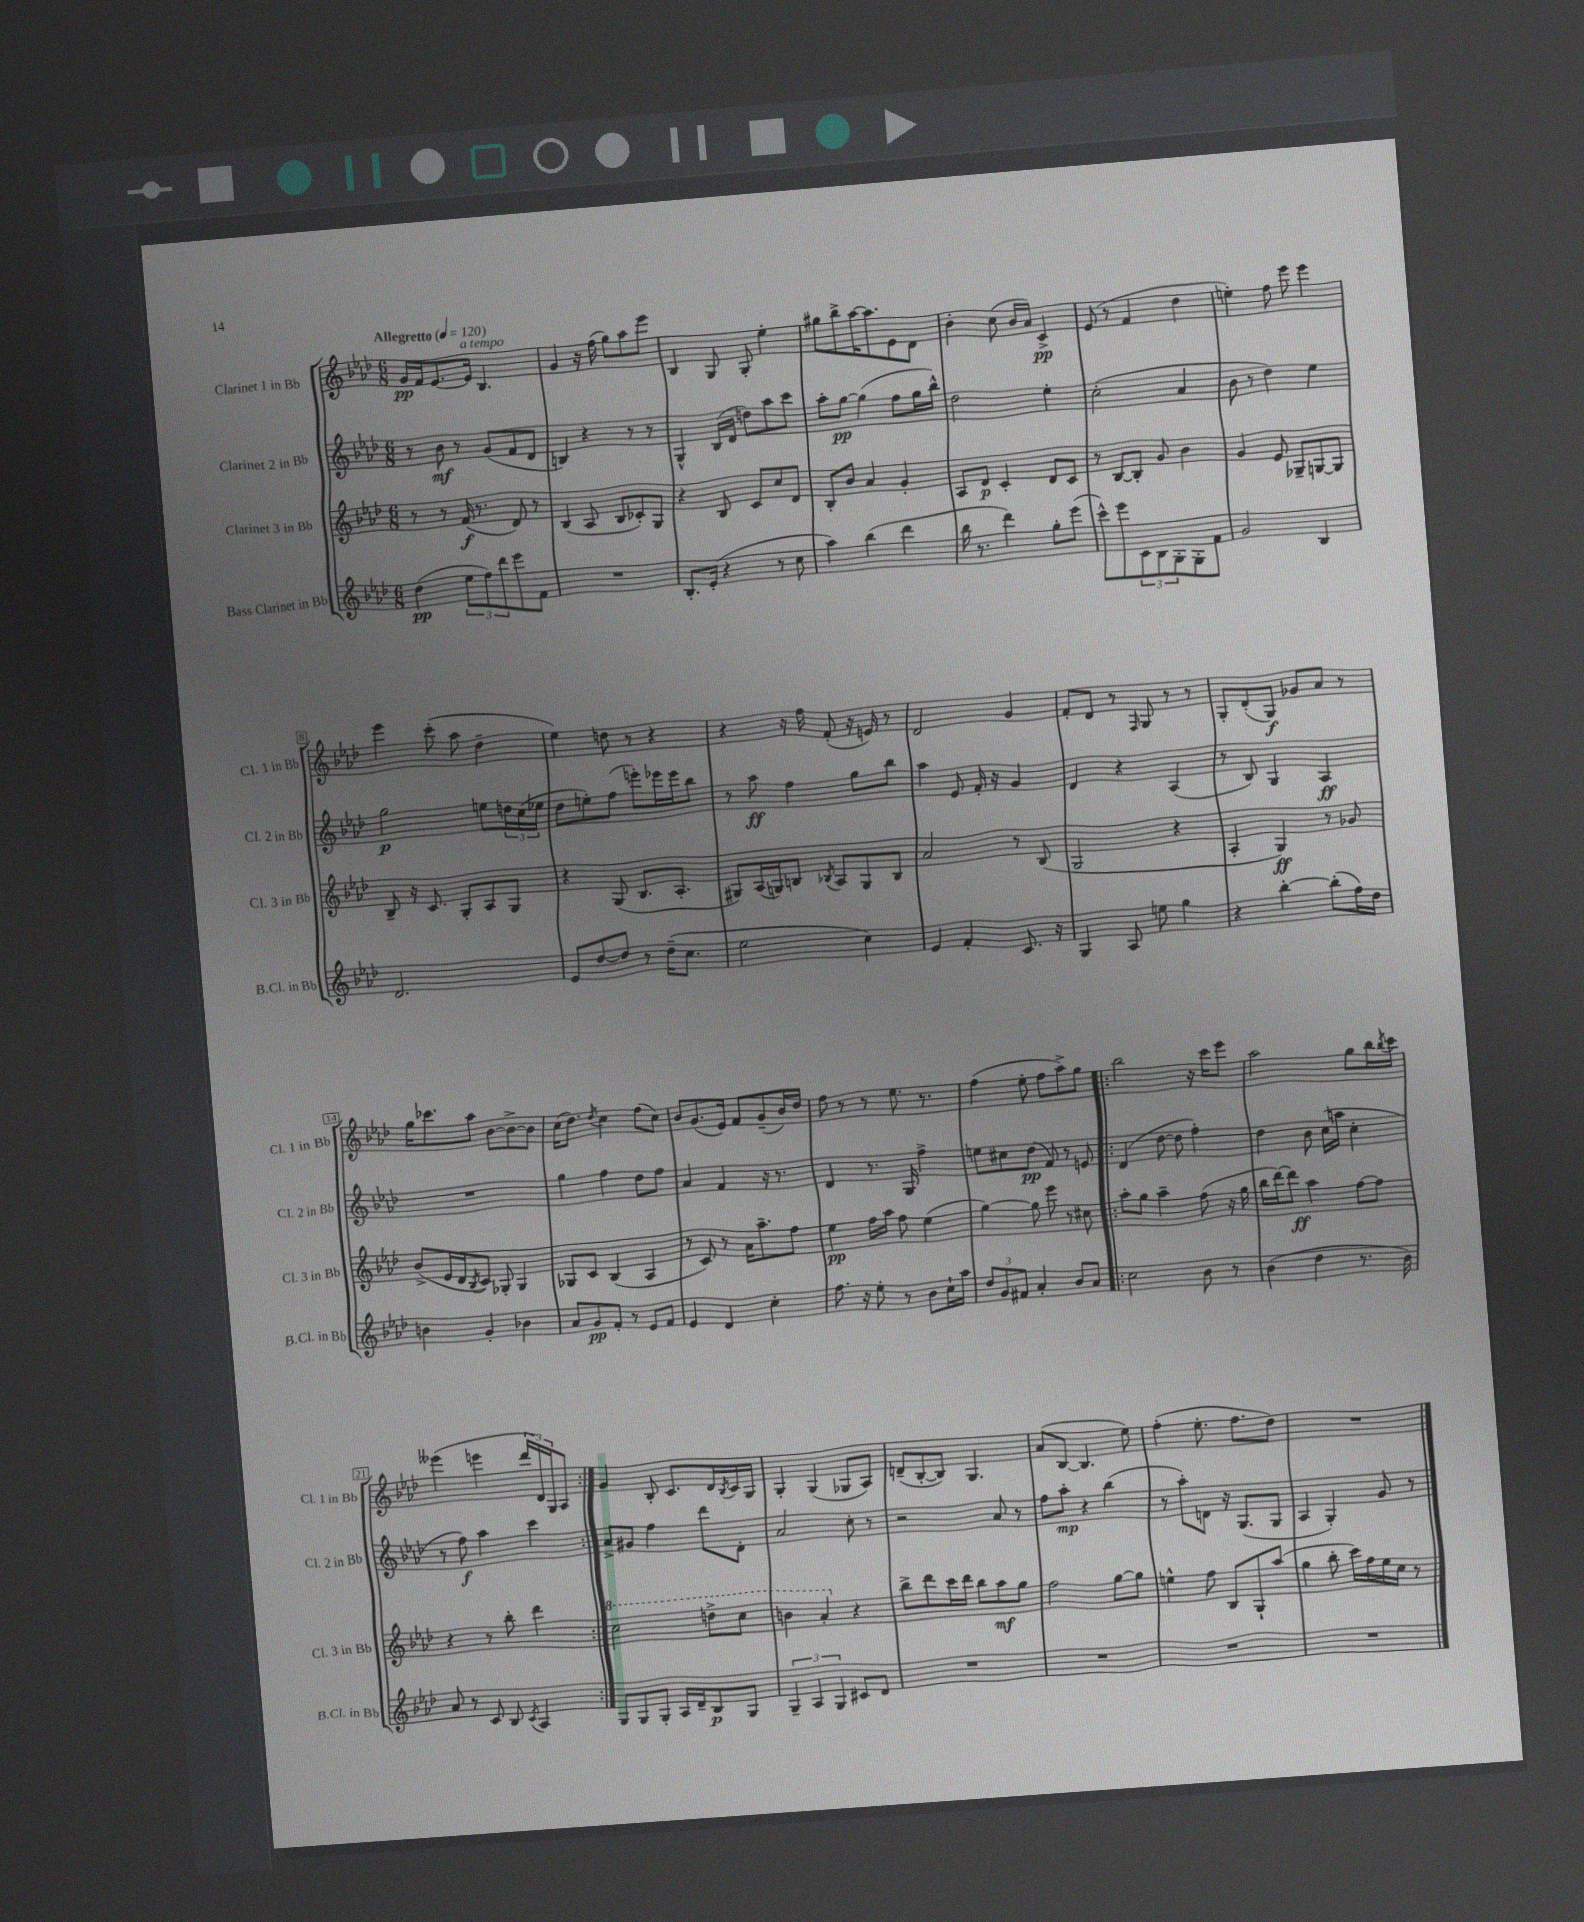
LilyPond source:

<<
\new StaffGroup <<
\new Staff = "s0" \with { instrumentName = "Clarinet 1 in Bb" shortInstrumentName = "Cl. 1 in Bb" } {
    \clef treble \key aes \major \numericTimeSignature \time 6/8 \tempo "Allegretto" 4 = 120
    g'16\pp f'16 ees'8.~ ees'16^\markup { \italic "a tempo" } bes4. |
    g'4 r16 f''16( g''8) aes''8 ees'''8 |
    bes4 g8 g8-. ees''4-. |
    gis''8 bes''8-> aes''16~ aes''8. ees'8 des'8 |
    bes'4-. c''8( bes'16 aes'16) c'4->\pp |
    ees'8( r8 f'4 des''4 |
    e''4-.) f''8 ees'''8 ees'''4 |
    ees'''4 c'''8-.( aes''8 des''4-- |
    ees''4) d''8 r8 r4 |
    r4 r16 f''16 f'8-.( r16 e'16) r8 |
    des'2 g'4 |
    f'8-. des'8 r8 \grace { f16 } g8 r8 r8 |
    g8-. des'8-.( g8\f) ges'8 aes'8 r8 |
    g''16 ces'''8. aes''8 bes'8~ bes'8~-> bes'8 |
    c''16( des''8.) \acciaccatura { des''8 } c''4 f''8( c''8) |
    bes'8 g'8.( ees'16) f'8 g'8--( bes'16) des''16 |
    f''8 r8 r8 ees''8. r8. |
    f''4( ees''8-. f''8 aes''8->) g''8 |
    \repeat volta 2 { bes''2 r16 c'''16 ees'''8 |
    aes''2 g''8 bes''16 \acciaccatura { bes''8 } c'''16 |
    eeses'''4( e'''4 \tuplet 3/2 { des'''16 des'16) g16 } aes8 | }
    g'4 bes8-. c'8. des'16 \acciaccatura { bes8 } c'16 g16 |
    g4-. g4( ges8 aes8) |
    d'8--( bes8~-. bes8) g4. |
    aes'8( bes8~ bes4. ees''8) |
    f''4-.( ees''8.-. f''8. des''8) |
    R2. \bar "|." |
}
\new Staff = "s1" \with { instrumentName = "Clarinet 2 in Bb" shortInstrumentName = "Cl. 2 in Bb" } {
    \clef treble \key aes \major \numericTimeSignature \time 6/8
    r8 bes'8\mf r8 g'8( f'8 des'8 |
    b4) r4 r8 r8 |
    g4-^ bes16( des'16 d''8) aes''8 c'''8 |
    aes''8-. g''8~\pp g''4( f''8 g''16 bes''16-^) |
    des''2 ees''4-. |
    c''2-.( aes'4 |
    bes'8 r8 des''4) ees''4 |
    g''2\p e''8 \tuplet 3/2 { d''16 c''16( ees''16 } |
    des''8 e''8-.) f''8( e'''8-.) ees'''16 ees'''16 bes''8 |
    r8 aes''8\ff f''4 g''8 bes''8 |
    aes''4 ees'8 f'16-. r16 g'4 |
    des'4 r4 aes4( |
    r8 bes8) g4 aes4\ff |
    R2. |
    g''4 f''4 des''8 f''8 |
    aes'4 f'4 r16 r8. |
    des'4 r8. g16 f''4-> |
    e''8 cis''8 des''8\pp( f'8) r8 e'8 |
    \repeat volta 2 { des'4( des''8~ des''8 f''4-.) |
    des''4 bes'8 c''16( a''16 c''4-. |
    r8 f''8\f) aes''4 c'''4 | }
    aes'8-> gis'8 f''4 des'''8 des'8-. |
    aes'2 c''8-. r8 |
    r2 aes'8 r8 |
    f''8 aes''8-.\mp r4 bes''4( |
    r8 aes''8-.) d'8 r16 g8.( g8 |
    aes4 g4-.) g'8 r8 \bar "|." |
}
\new Staff = "s2" \with { instrumentName = "Clarinet 3 in Bb" shortInstrumentName = "Cl. 3 in Bb" } {
    \clef treble \key aes \major \numericTimeSignature \time 6/8
    r8 r8 f'16\f( r8. des'8) r8 |
    bes4( aes8 bes8 ces'8-.) g8 |
    r4 bes8 c'8 c''8 des'8 |
    bes8-. bes'8 aes'4 g'4-. |
    aes8 des'8\p c'4-. des'8 c'8 |
    r8 bes8~ bes8-. g'8 bes'4 |
    g'4 ees'8 ges8-- g8~ g8 |
    bes8-- r16 c'8. g8-. aes8 g8 |
    r4 g8( bes8. aes8.-. |
    gis8) aes16( g16) b8 \acciaccatura { bes8 } aes8 g8 bes8 |
    aes'2 r8 bes8( |
    g2 r4 |
    aes4-. g4\ff) r8 ges'8 |
    bes'8->( ees'16 des'16 \acciaccatura { bes8 } c'8) ges8-. ges4 |
    ges8 c'8 bes4( aes4 |
    r8 c'8) r8 aes'16 aes''8.-- f''8 |
    ees''4\pp f''16 aes''16 f''8 ees''4( |
    g''4~) g''8 ees'''8 r8 cis''8 |
    \repeat volta 2 { aes''8-. g''8 aes''4-- f''8( r16 g''16 |
    bes''16 des'''16~) des'''8\ff aes''4 f''8~ f''8 |
    r4 r8 bes''8-. des'''4 | }
    \ottava #1 c'''2 d'''8-> c'''8 |
    b''4 aes''4-. \ottava #0 r4 |
    bes''8-> des'''8 c'''16 des'''16 bes''8 aes''8\mf g''8 |
    f''2 g''8~ g''8 |
    e''4-^ f''8 bes8 g8-! aes''8( |
    g''4 bes''8-. c'''16) f''16 ees''16 c''16 r8 \bar "|." |
}
\new Staff = "s3" \with { instrumentName = "Bass Clarinet in Bb" shortInstrumentName = "B.Cl. in Bb" } {
    \clef treble \key aes \major \numericTimeSignature \time 6/8
    des''4\pp( \tuplet 3/2 { ees''8 f''8) des'''8 } ees'''8 f'8 |
    R2. |
    bes8.-. ees'16-.( r4 r8 c''8 |
    aes''4) bes''4( des'''4 |
    bes''16 r8. des'''4) g''8-. ees'''8( |
    c'''8-^) ees'''8 \tuplet 3/2 { c'8 bes8 g8-. } g8-. f'8 |
    g'2 bes4 |
    des'2. |
    ees'8 des''8~ des''8 r8 des''16--( c''8. |
    ees''2 c''4) |
    ees'4 f'4-. c'8. r16 |
    g4 aes8 e''8 g''4 |
    r4 bes''4~-. bes''8-.( f''16) des''16 |
    b'4 g'4-. bes'4 |
    aes'8 g'8\pp f'8-. r8 ees'8 f'8 |
    ees'4 des'4 c''4-. |
    f''8. r16 ees''8-. r8 bes'8 c''16-! aes''16 |
    \tuplet 3/2 { des''8 g'8 fis'8 } aes'4-. bes'8 aes'8 |
    \repeat volta 2 { c''2 bes'8 r8 |
    bes'4( des''4 r8. bes'16) |
    aes'8 r8 c'8 bes8 \acciaccatura { c'8 } aes4 | }
    g8 g8 g8-. aes16 des'16-- bes8\p g8 |
    \tuplet 3/2 { g4-- aes4 g4 } cis'8 des'8 |
    R2. |
    R2. |
    R2. |
    R2. \bar "|." |
}
>>
>>
\layout { \context { \Score \override BarNumber.stencil = #(make-stencil-boxer 0.1 0.3 ly:text-interface::print) } }
